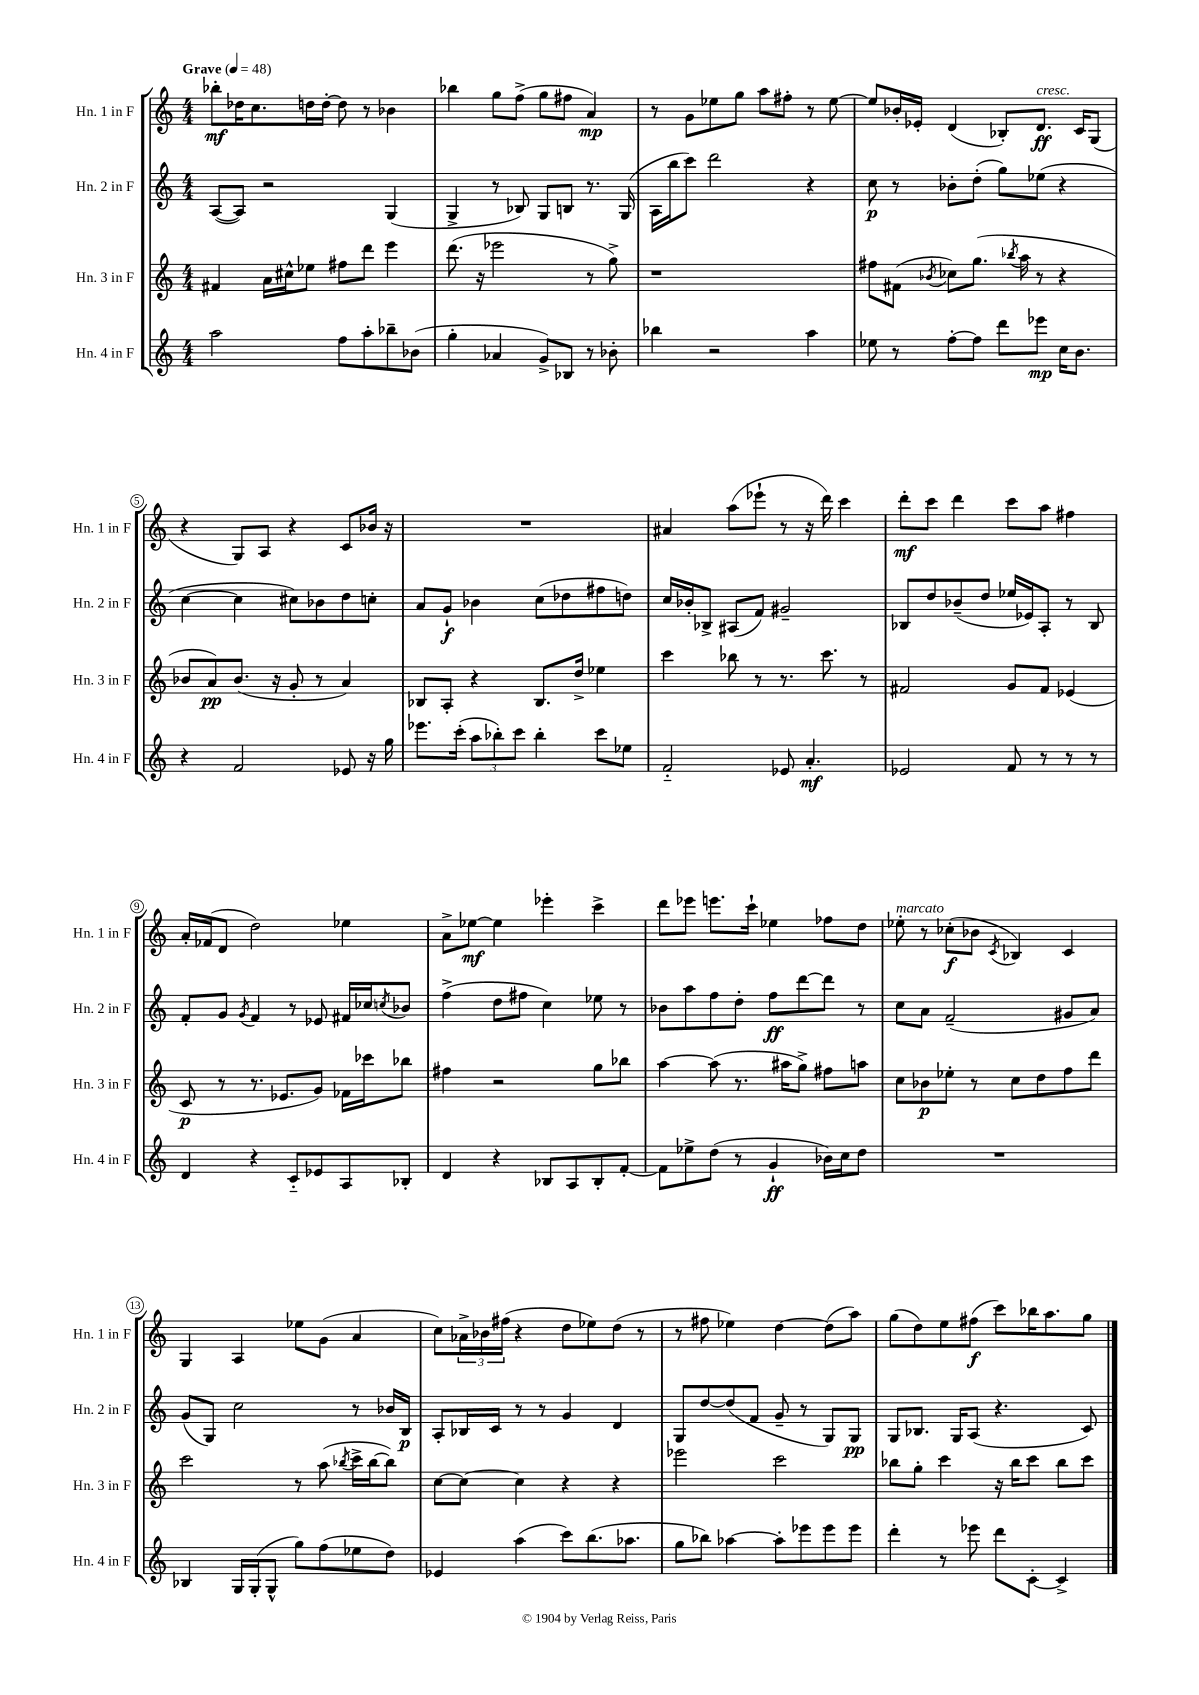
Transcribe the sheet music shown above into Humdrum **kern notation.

**kern	**dynam	**kern	**dynam	**kern	**dynam	**kern	**dynam
*part4	*part4	*part3	*part3	*part2	*part2	*part1	*part1
*staff4	*staff4	*staff3	*staff3	*staff2	*staff2	*staff1	*staff1
*I"Hn. 4 in F	*	*I"Hn. 3 in F	*	*I"Hn. 2 in F	*	*I"Hn. 1 in F	*
*I'Hn. 4 in F	*	*I'Hn. 3 in F	*	*I'Hn. 2 in F	*	*I'Hn. 1 in F	*
*clefG2	*	*clefG2	*	*clefG2	*	*clefG2	*
*k[]	*	*k[]	*	*k[]	*	*k[]	*
*M4/4	*	*M4/4	*	*M4/4	*	*M4/4	*
*MM48	*	*MM48	*	*MM48	*	*MM48	*
=1	=1	=1	=1	=1	=1	=1	=1
!	!	!	!	!	!	!LO:TX:a:B:t=Grave	!
2aa\	.	4f#X/	.	([8A/L	.	8bb-X'\L	mf
.	.	.	.	8A/J])	.	16dd-X\K	.
.	.	.	.	.	.	8.cc\	.
.	.	16a\LL	.	2r	.	.	.
.	.	16cc#X^^\J	.	.	.	.	.
.	.	8ee-X\J	.	.	.	16ddn\L	.
.	.	.	.	.	.	[16dd'\JJ	.
8ff\L	.	8ff#X\L	.	.	.	8dd\]	.
8aa'\	.	8ddd\J	.	.	.	8r	.
8bb-X~\	.	4eee\	.	(4G/	.	4b-X\	.
(8b-X\J	.	.	.	.	.	.	.
=2	=2	=2	=2	=2	=2	=2	=2
4gg'\	.	(8.ddd\	.	4G^/	.	4bb-X\	.
.	.	16r	.	.	.	.	.
4a-X/	.	2eee-X\	.	8r	.	8gg\L	.
.	.	.	.	8B-X/)	.	(8ff^\J	.
8g^/L)	.	.	.	8G/L	.	8gg\L	.
8B-X/J	.	.	.	8Bn/J	.	8ff#X\J	.
8r	.	8r	.	8.r	.	4a/)	mp
8b-X'\	.	8gg^\)	.	.	.	.	.
.	.	.	.	(16G/	.	.	.
=3	=3	=3	=3	=3	=3	=3	=3
4bb-X\	.	1r	.	16A\LL	.	8r	.
.	.	.	.	16bb\J	.	.	.
.	.	.	.	8ccc\J)	.	8g\L	.
2r	.	.	.	2ddd\	.	8ee-X\	.
.	.	.	.	.	.	8gg\J	.
.	.	.	.	.	.	8aa\L	.
.	.	.	.	.	.	8ff#X'\J	.
4aa\	.	.	.	4r	.	8r	.
.	.	.	.	.	.	[8ee-\	.
=4	=4	=4	=4	=4	=4	=4	=4
8ee-X\	.	8ff#X\L	.	8cc\	p	8ee-/L]	.
8r	.	(8f#X\J	.	8r	.	16b-X'/L	.
.	.	.	.	.	.	16e-X'/JJ	.
.	.	8qb-X/	.	.	.	.	.
[8ff'\L	.	8cc-X\L)	.	8b-X'\L	.	(4d/	.
8ff\J]	.	(8.gg\J	.	(8dd'\J	.	.	.
8ddd\L	.	.	.	8gg\L)	.	8B-X'/L)	.
.	.	8qbb-X/	.	.	.	.	.
.	.	16aa\	.	.	.	.	.
!	!	!	!	!	!	!LO:TX:a:i:t=cresc.	!
8eee-X\J	mp	8r	.	(8ee-X\J	.	8.d/J	ff
16cc\KL	.	4r	.	4r	.	.	.
8.b\J	.	.	.	.	.	16c/KL	.
.	.	.	.	.	.	(8G/J	.
!!LO:LB:g=z
=5	=5	=5	=5	=5	=5	=5	=5
4r	.	8b-X/L	.	[4cc\	.	4r	.
.	.	8a/)	pp	.	.	.	.
2f/	.	(8.b-/J	.	4cc\]	.	8G/L)	.
.	.	.	.	.	.	8A/J	.
.	.	16r	.	.	.	.	.
.	.	8g'/	.	8cc#X\L)	.	4r	.
.	.	8r	.	8b-X\	.	.	.
8e-X/	.	4a/)	.	8dd\	.	8c/L	.
16r	.	.	.	8ccn'\J	.	16b-X/Jk	.
16gg\	.	.	.	.	.	16r	.
=6	=6	=6	=6	=6	=6	=6	=6
8.eee-X\L	.	8B-X/L	.	8a/L	.	1r	.
.	.	8A'/J	.	8g`/J	f	.	.
(16ccc'\Jk	.	.	.	.	.	.	.
12aa\L	.	4r	.	4b-X\	.	.	.
12bb-X'\)	.	.	.	.	.	.	.
12ccc\J	.	.	.	.	.	.	.
4bb-'\	.	8.B-/L	.	(8cc\L	.	.	.
.	.	.	.	8dd-X\	.	.	.
.	.	16dd^/Jk	.	.	.	.	.
8ccc\L	.	4ee-X\	.	8ff#X\	.	.	.
8ee-X\J	.	.	.	8ddn\J)	.	.	.
=7	=7	=7	=7	=7	=7	=7	=7
2f/	.	4ccc\	.	16cc/LL	.	4a#X/	.
.	.	.	.	16b-X'/J	.	.	.
.	.	.	.	8B-X^/J	.	.	.
.	.	8bb-X\	.	(8A#X/L	.	(8aa\L	.
.	.	8r	.	8f/J)	.	8eee-X`\J	.
8e-X/	.	8.r	.	2g#X~/	.	8r	.
4.a'/	mf	.	.	.	.	16r	.
.	.	8.ccc\	.	.	.	16ddd\)	.
.	.	.	.	.	.	4ccc\	.
.	.	8r	.	.	.	.	.
=8	=8	=8	=8	=8	=8	=8	=8
2e-X/	.	2f#X/	.	8B-X/L	.	8ddd'\L	mf
.	.	.	.	8dd/	.	8ccc\J	.
.	.	.	.	(8b-X~/	.	4ddd\	.
.	.	.	.	8dd/J	.	.	.
8f/	.	8g/L	.	16ee-X/LL	.	8ccc\L	.
.	.	.	.	16e-X/J)	.	.	.
8r	.	8f#/J	.	8A'/J	.	8aa\J	.
8r	.	(4e-X/	.	8r	.	4ff#X\	.
8r	.	.	.	8B-/	.	.	.
!!LO:LB:g=z
=9	=9	=9	=9	=9	=9	=9	=9
4d/	.	8c/	p	8f'/L	.	16a'/LL	.
.	.	.	.	.	.	(16f-X/J	.
.	.	8r	.	8g/J	.	8d/J	.
.	.	.	.	8qg/	.	.	.
4r	.	8.r	.	4f/	.	2dd\)	.
.	.	8.e-X/L	.	.	.	.	.
8c/L	.	.	.	8r	.	.	.
8e-X/	.	8g/J)	.	8e-X/	.	.	.
8A/	.	16f-X\LL	.	16f#X/LL	.	4ee-X\	.
.	.	16ccc-X\J	.	16cc-X/J	.	.	.
.	.	.	.	8qccn/	.	.	.
8B-X'/J	.	8bb-X\J	.	8b-X/J	.	.	.
=10	=10	=10	=10	=10	=10	=10	=10
4d/	.	4ff#X\	.	(4ff^\	.	8a^\L	.
.	.	.	.	.	.	[8ee-X\J	mf
4r	.	2r	.	8dd\L	.	4ee-\]	.
.	.	.	.	8ff#X\J	.	.	.
8B-X/L	.	.	.	4cc\)	.	4eee-X'\	.
8A/	.	.	.	.	.	.	.
8B-'/	.	8gg\L	.	8ee-X\	.	4ccc^\	.
[8f'/J	.	8bb-X\J	.	8r	.	.	.
=11	=11	=11	=11	=11	=11	=11	=11
8f\L]	.	[4aa\	.	8b-X\L	.	8ddd\L	.
8ee-X^\	.	.	.	8aa\	.	8eee-X\J	.
(8dd\J	.	(8aa\]	.	8ff\	.	8.eeen\L	.
8r	.	8.r	.	8dd'\J	.	.	.
.	.	.	.	.	.	16ccc`\Jk	.
4g`/	ff	.	.	8ff\L	ff	4ee-X\	.
.	.	16aa#X\KL	.	.	.	.	.
.	.	8gg^\J)	.	[8ddd\	.	.	.
16b-X\LL)	.	8ff#X\L	.	8ddd\J]	.	8ff-X\L	.
16cc\J	.	.	.	.	.	.	.
8dd\J	.	8aan\J	.	8r	.	8dd\J	.
=12	=12	=12	=12	=12	=12	=12	=12
!	!	!	!	!	!	!LO:TX:a:i:t=marcato	!
1r	.	8cc\L	.	8cc\L	.	8ee-X'\	.
.	.	8b-X\	p	8a\J	.	8r	.
.	.	8ee-X'\J	.	(2f~/	.	(8cc-X'\L	f
.	.	8r	.	.	.	8b-X\J	.
.	.	.	.	.	.	8qc/	.
.	.	8cc\L	.	.	.	4B-X/)	.
.	.	8dd\	.	.	.	.	.
.	.	8ff\	.	8g#X/L	.	4c/	.
.	.	8ddd\J	.	8a/J)	.	.	.
!!LO:LB:g=z
=13	=13	=13	=13	=13	=13	=13	=13
4B-X/	.	2ccc\	.	(8g/L	.	4G/	.
.	.	.	.	8G/J)	.	.	.
16G/LL	.	.	.	2cc\	.	4A/	.
(16G'/J	.	.	.	.	.	.	.
8G^^/J	.	.	.	.	.	.	.
8gg\L)	.	8r	.	.	.	8ee-X\L	.
(8ff\	.	(8aa\	.	.	.	(8g\J	.
.	.	8qbb-X/	.	.	.	.	.
8ee-X\	.	16ccc^\LL	.	8r	.	4a/	.
.	.	[16bb-\J	.	.	.	.	.
8dd\J)	.	8bb-\J])	.	16b-X/LL	.	.	.
.	.	.	.	16B/JJ	p	.	.
=14	=14	=14	=14	=14	=14	=14	=14
4e-X/	.	[8cc\L	.	8A'/L	.	8cc\L)	.
.	.	8cc\J_	.	16B-X/L	.	24a-X^\L	.
.	.	.	.	.	.	24b-X\	.
.	.	.	.	16c/JJ	.	.	.
.	.	.	.	.	.	(24ff#X\JJ	.
(4aa\	.	4cc\]	.	8r	.	4r	.
.	.	.	.	8r	.	.	.
8ccc\L)	.	4r	.	4g/	.	8dd\L	.
(8.bb\	.	.	.	.	.	8ee-X\)	.
.	.	4r	.	4d/	.	(8dd\J	.
8.aa-X\J	.	.	.	.	.	.	.
.	.	.	.	.	.	8r	.
=15	=15	=15	=15	=15	=15	=15	=15
8gg\L	.	2eee-X\	.	8G/L	.	8r	.
8bb-X\J)	.	.	.	[8dd/	.	8ff#X\	.
[4aa-X\	.	.	.	(8dd/]	.	4ee-X\)	.
.	.	.	.	8f/J	.	.	.
8aa-'\L]	.	2ccc\	.	8g~/	.	[4dd\	.
8eee-X\	.	.	.	8r	.	.	.
8eee-\	.	.	.	8G/L)	.	(8dd\L]	.
8eee-\J	.	.	.	8G/J	pp	8aa\J)	.
=16	=16	=16	=16	=16	=16	=16	=16
4ddd'\	.	8bb-X\L	.	8G/L	.	(8gg\L	.
.	.	8gg'\J	.	8.B-X/J	.	8dd\)	.
8r	.	4ccc\	.	.	.	8ee\	.
.	.	.	.	16G/KL	.	.	.
8eee-X\	.	.	.	(8A/J	.	(8ff#X\J	f
8ddd\L	.	16r	.	4.r	.	8ccc\L)	.
.	.	16bb-\KL	.	.	.	.	.
[8c'\J	.	8ccc\J	.	.	.	16bb-X\K	.
.	.	.	.	.	.	8.aa\	.
4c^/]	.	8bb-\L	.	.	.	.	.
.	.	8ccc\J	.	8c/)	.	8gg\J	.
==	==	==	==	==	==	==	==
*-	*-	*-	*-	*-	*-	*-	*-
